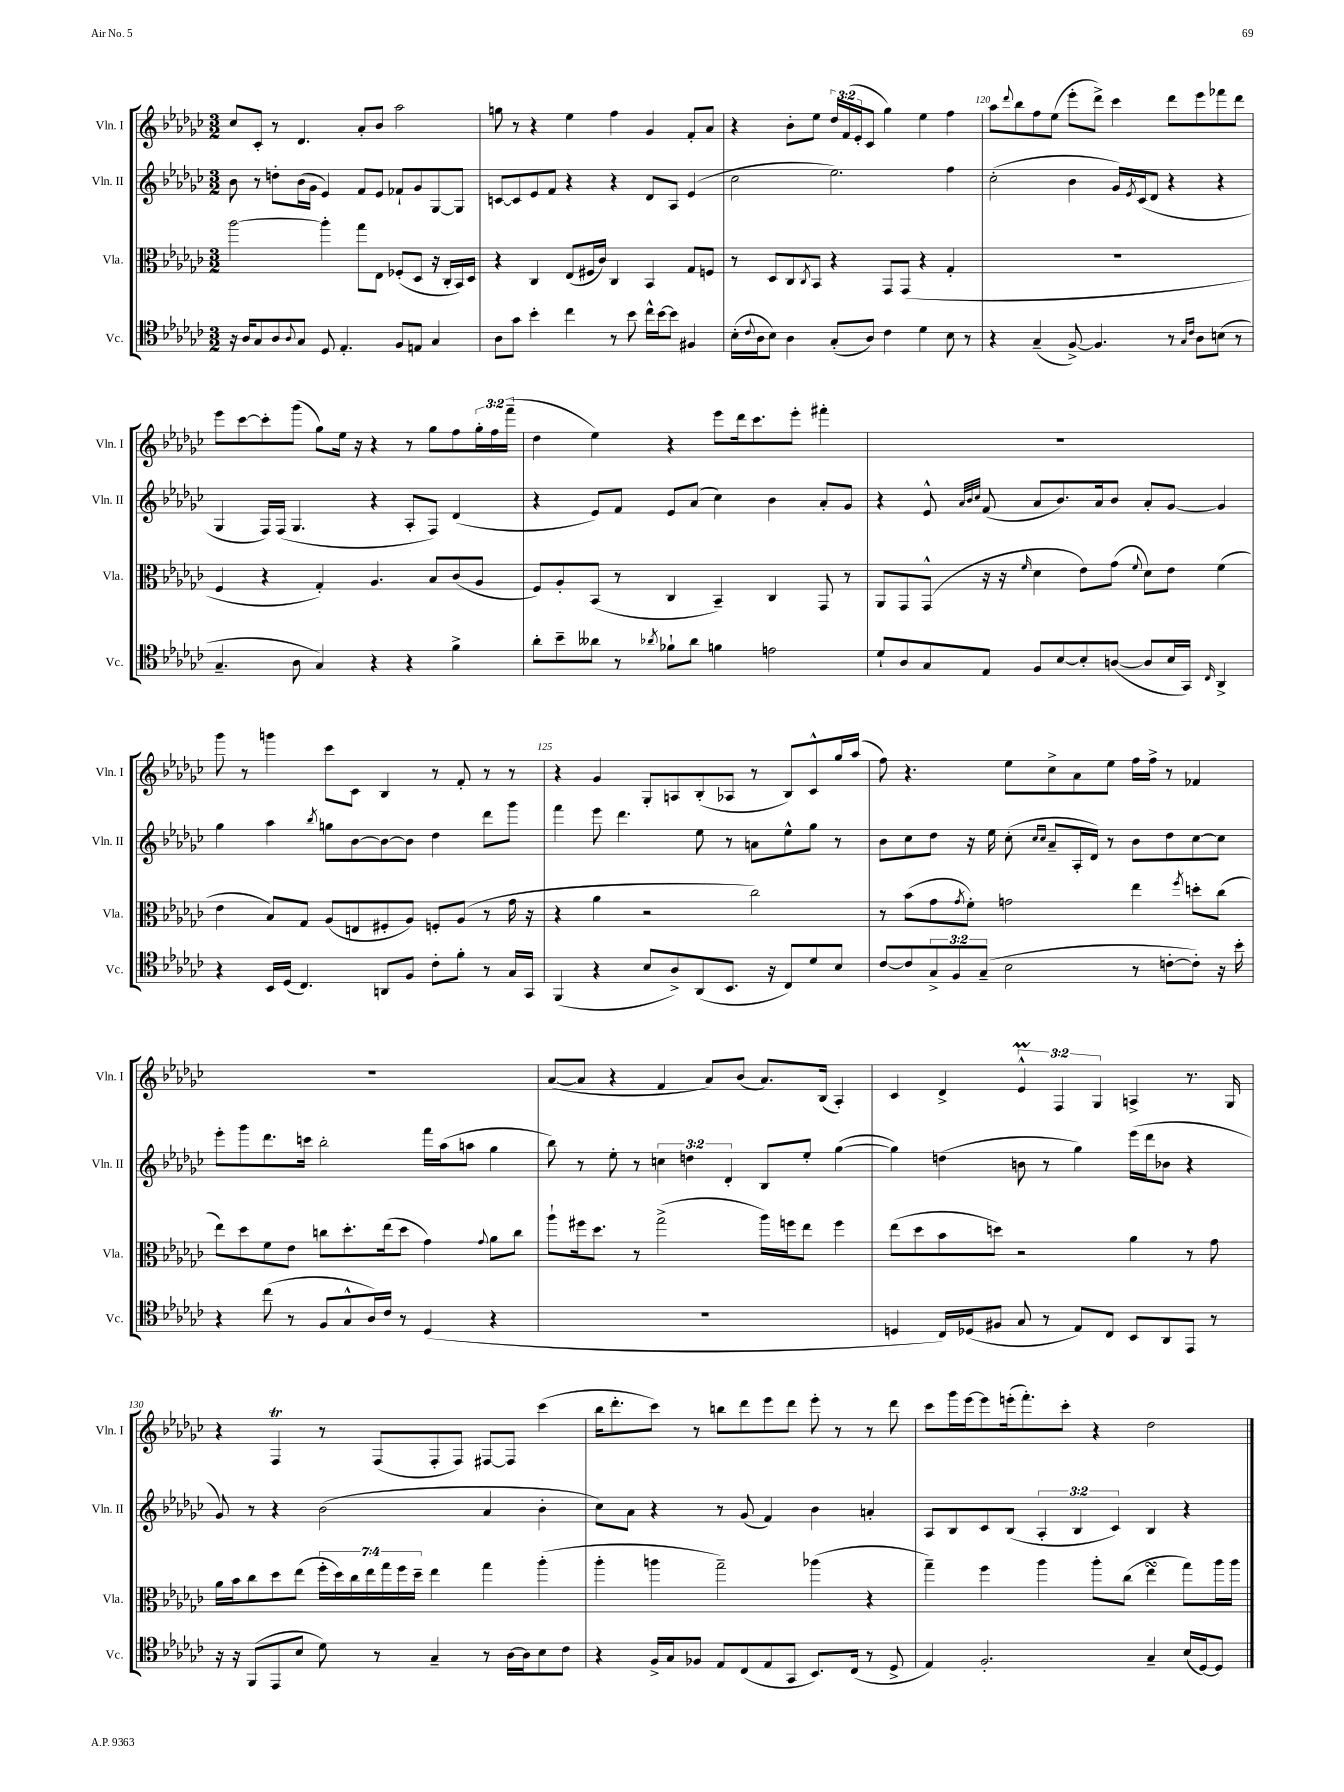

**kern	**kern	**kern	**kern
*part4	*part3	*part2	*part1
*staff4	*staff3	*staff2	*staff1
*I"Vc.	*I"Vla.	*I"Vln. II	*I"Vln. I
*I'Vc.	*I'Vla.	*I'Vln. II	*I'Vln. I
*clefC4	*clefC3	*clefG2	*clefG2
*k[b-e-a-d-g-c-]	*k[b-e-a-d-g-c-]	*k[b-e-a-d-g-c-]	*k[b-e-a-d-g-c-]
*M3/2	*M3/2	*M3/2	*M3/2
=117	=117	=117	=117
16r	[2aa-\	8b-\	8cc-/L
16A-/KL	.	.	.
8G-/	.	8r	8c-'/J
8A-/	.	8ddn'\L	8r
8qqA-/	.	.	.
8G-/J	.	(16b-\L	4.d-/
.	.	16g-\JJ	.
8D-/	4aa-'\]	4e-/)	.
4.E-'/	.	.	.
.	8gg-\L	8f/L	8a-'/L
.	8E-\J	8e-/J	8b-/J
8F/L	(8F-X'/L	8f-X`/L	2aa-\
8En/J	8D-/J	8g-/	.
4G-/	16r	[8G-/	.
.	16C-'/LL	.	.
.	16BB-/)	8G-/J]	.
.	16D-/JJ	.	.
=118	=118	=118	=118
8A-\L	4r	[8cn/L	8ggn\
8g-\J	.	8c/]	8r
4b-'\	4C-/	8e-/	4r
.	.	8f/J	.
4cc-\	(8E-/L	4r	4ee-\
.	16F#X/L	.	.
.	16c-/JJ)	.	.
8r	4C-/	4r	4ff\
8b-\	.	.	.
16cc-^^\LL	4BB-/	8d-/L	4g-/
[16b-\J	.	.	.
8b-\J]	.	8A-/J	.
4F#X/	8G-/L	(4e-/	8f'/L
.	8Fn/J	.	8a-/J
=119	=119	=119	=119
(16B-'\LL	8r	2cc-\	4r
8qqc-/	.	.	.
16A-\J	.	.	.
8B-\J)	8D-/L	.	.
4A-\	8C-/	.	8b-'\L
.	8qC-/	.	.
.	8BB-/J	.	8ee-\J
(8G-'/L	4r	2.ee-\)	24dd-/LL
.	.	.	(24f/
.	.	.	24e-'/J
8A-/J)	.	.	8c-/J
4c-\	8GG-/L	.	4gg-\)
.	(8GG-/J	.	.
4d-\	4r	.	4ee-\
8B-\	4G-'/	4ff\	4ff\
8r	.	.	.
=120	=120	=120	=120
4r	1.r	(2cc-'\	8aa-\L
.	.	.	8qqddd-/
.	.	.	8bb-\
(4G-~/	.	.	8ff\
.	.	.	(8ee-\J
[8F^/)	.	4b-\	8eee-'\L
4.F/]	.	.	8ddd-^\J)
.	.	16g-/LL)	4ccc-\
.	.	8qe-/	.
.	.	(16c-/J	.
.	.	8d-/J	.
8r	.	4r	8ddd-\L
16qqG-/LL	.	.	.
16qqc-/JJ	.	.	.
8A-\L	.	.	8eee-\
(8Bn\J	.	4r	8fff-X\
8r	.	.	8ddd-\J
!!LO:LB:g=z
=121	=121	=121	=121
4.G-~/	4F/	4G-/	8eee-\L
.	.	.	[8ccc-\
.	4r	16F/LL)	8ccc-'\]
.	.	(16F/JJ	.
8A-\	.	4.G-/	(8ggg-\J
4G-/)	4G-'/)	.	8gg-\L)
.	.	.	16ee-\Jk
.	.	.	16r
4r	4.A-/	4r	4r
4r	.	8A-'/L	8r
.	8B-/L	8F/J)	8gg-\L
4f^\	(8c-/	(4d-/	8ff\
.	8A-/J	.	24gg-'\L
.	.	.	24ff\
.	.	.	(24fff~\JJ
=122	=122	=122	=122
8a-'\L	8F/L)	4r	4dd-\
8b-~\	8A-'/	.	.
8a--X\J	(8BB-/J	8e-/L)	4ee-\)
8r	8r	8f/J	.
8qa-X/	.	.	.
8f-X`\L	4C-/	8e-/L	4r
8a-\J	.	(8a-/J	.
4fn\	4BB-~/)	4cc-\)	8eee-\L
.	.	.	16ddd-\k
.	.	.	8.ccc-\
2en\	4C-/	4b-\	.
.	.	.	8eee-'\J
.	8GG-/	8a-'/L	4fff#X'\
.	8r	8g-/J	.
=123	=123	=123	=123
8d-`/L	8AA-/L	4r	1.r
8A-/	8GG-/	.	.
8G-/	(8GG-^^/J	8e-^^/	.
.	.	32qqa-/LLL	.
.	.	32qqb-/	.
.	.	32qqcc-/JJJ	.
8E-/J	16r	(8f/	.
.	16r	.	.
.	16qqf/	.	.
8F/L	4d-\	8a-/L	.
[8B-/	.	8.b-/)	.
8B-'/]	8e-\L)	.	.
.	.	16a-/k	.
([8An/J	(8g-\J	8b-/J	.
.	8qqf/	.	.
8A/L]	8d-\L)	8a-'/L	.
16B-/L	8e-\J	[8g-/J	.
16GG-/JJ)	.	.	.
16qqC-/	.	.	.
4AA-^/	(4f\	4g-/]	.
!!LO:LB:g=z
=124	=124	=124	=124
4r	4e-\	4gg-\	8ggg-\
.	.	.	8r
16BB-/LL	8B-/L)	4aa-\	4gggn\
(16D-/JJ	.	.	.
4.C-/)	8G-/J	.	.
.	.	8qbb-/	.
.	(8A-/L	8ggn\L	8ccc-\L
.	8En/	[8b-\	8c-\J
8AAn/L	8F#X'/	8b-\_	4B-/
8F/J	8A-/J)	8b-\J]	.
8c-'\L	8Fn'/L	4dd-\	8r
8f'\J	(8A-/J	.	8f'/
8r	8r	8ddd-\L	8r
16G-/LL	16g-\	8ggg-\J	8r
16GG-/JJ	16r	.	.
=125	=125	=125	=125
(4FF/	4r	4fff\	4r
4r	4a-\	8eee-\	4g-/
.	.	4.ddd-\	.
8B-/L	2r	.	8G-'/L
8A-^/)	.	.	8An/
(8AA-/	.	8ee-\	(8B-'/
8.BB-/J	.	8r	8A-X/J
.	2cc-\)	8an\L	8r
16r	.	.	.
8C-/L)	.	8ee-^^\	8B-/L)
8d-/	.	8gg-\J	8c-^^/
8B-/J	.	8r	16gg-/L
.	.	.	(16aa-/JJ
=126	=126	=126	=126
[8c-/L	8r	8b-\L	8ff\)
8c-/]	(8b-\L	8cc-\	4.r
12G-^/	8g-\	8dd-\J	.
12F/	.	.	.
.	8qg-/	.	.
.	8f'\J)	16r	.
(12G-~/J	.	.	.
.	.	16ee-\	.
2B-\	2gn\	(8cc-'\	8ee-\L
.	.	16qqcc-/LL	.
.	.	16qqcc-/JJ	.
.	.	8a-~/L	8cc-^\
.	.	16A-'/L	8a-\
.	.	16d-/JJ)	.
.	.	8r	8ee-\J
8r	4ee-\	8b-\L	16ff\LL
.	.	.	16ff^\JJ
[8cn'\L	.	8dd-\	8r
.	8qff/	.	.
8c'\J])	8ddn'\L	[8cc-\	4f-X/
16r	(8cc-\J	8cc-\J]	.
16b-'\	.	.	.
!!LO:LB:g=z
=127	=127	=127	=127
4r	8ee-\L)	8eee-'\L	1.r
.	8dd-\	8ggg-\	.
(8cc-\	8f\	8.ddd-\	.
8r	8e-\J	.	.
.	.	16cccn\Jk	.
8F/L	8ccn\L	2bb-'\	.
8G-^^/	8.dd-'\	.	.
16A-/L)	.	.	.
16c-/JJ	(16ee-\k	.	.
8r	8dd-\J	.	.
(4D-/	4g-\)	16fff\LL	.
.	.	(16aa-\J	.
.	.	8aan\J	.
.	8qqg-/	.	.
4r	8a-\L	4gg-\	.
.	8cc\J	.	.
=128	=128	=128	=128
1.r	8aa-`\L	8bb-\)	([8a-/L
.	16ff#X\k	8r	8a-/J]
.	8.dd-\J	.	.
.	.	8ee-'\	4r
.	8r	8r	.
.	(2gg-^\	6ccn\	4f/
.	.	6ddn\	.
.	.	.	8a-/L)
.	.	6d-'/	.
.	.	.	(8b-/J
.	16aa-\LL)	8B-/L	8.a-/L)
.	16ffn\J	.	.
.	8ee-\J	8ee-'/J	.
.	.	.	(16B-/Jk
.	4ff\	([4gg-\	4A-'/)
=129	=129	=129	=129
4Dn/	(8ee-\L	4gg-\])	4c-/
.	8dd-\	.	.
16C-/LL)	8b-\	(4ddn\	4d-^/
(16D-X/J	.	.	.
8F#X/J	8ddn\J)	.	.
8G-/	2r	8bn\	6e-M^^/
8r	.	8r	.
.	.	.	6F/
8E-/L)	.	4gg-\)	.
.	.	.	6G-/
8C-/J	.	.	.
8BB-/L	4a-\	(16eee-\LL	4An^/
.	.	16ddd-\J	.
8AA-/	.	8b-X\J	.
8EE-/J	8r	4r	8.r
8r	8g-\	.	.
.	.	.	16G-/
!!LO:LB:g=z
=130	=130	=130	=130
16r	16a-\LL	8g-/)	4r
16r	16b-\J	.	.
(8FF/L	8cc-\	8r	.
8EE-/	8dd-\	4r	4Ft/
8B-/J	(8ee-\J	.	.
8d-\)	28ff'\LL	(2b-\	8r
.	28dd-\)	.	.
.	28cc-\	.	.
.	28ee-\	.	.
8r	.	.	(8F/L
.	28gg-\	.	.
.	28ff\	.	.
.	28dd-~\JJ	.	.
4G-~/	4ee-\	.	8F'/
.	.	.	8F/J)
8r	4gg-\	4a-/	[8F#X/L
[16A-\LL	.	.	8F#/J]
16A-\J]	.	.	.
8B-\	(4aa-'\	4b-'\	(4ccc-\
8c-\J	.	.	.
=131	=131	=131	=131
4r	4aa-'\	8cc-\L)	16bb-\KL
.	.	.	8.ddd-'\
.	.	8a-\J	.
16F^/LL	4aan\	4r	8ccc-\J)
16G-/J	.	.	.
8F-X/J	.	.	8r
8E-/L	2gg-~\)	8r	8bbn\L
(8C-/	.	(8g-/	8ddd-\
8E-/	.	4f/)	8eee-\
8GG-/J	.	.	8ddd-\J
8.BB-/L)	(4aa-X\	4b-\	8eee-'\
.	.	.	8r
(16C-/Jk	.	.	.
8r	4r	4an'/	8r
8D-^/	.	.	8ddd-\
=132	=132	=132	=132
4E-/)	4gg-~\)	8A-/L	8ccc-\L
.	.	8B-/	16ggg-\L
.	.	.	[16eee-\J
2.F'/	4ff\	8c-/	8eee-\]
.	.	(8B-/J	(16eeen'\k
.	.	.	8.fff'\)
.	4aa-\	6A-'/	.
.	.	.	8ccc-'\J
.	.	6B-/	.
.	8aa-'\L	.	4r
.	.	6c-/)	.
.	(8cc-\J	.	.
4G-~/	4ee-sSSS\	4B-/	2dd-\
(16B-/LL	8gg-\L)	4r	.
[16D-/J)	.	.	.
8D-/J]	16aa-\L	.	.
.	16aa-\JJ	.	.
==	==	==	==
*-	*-	*-	*-
